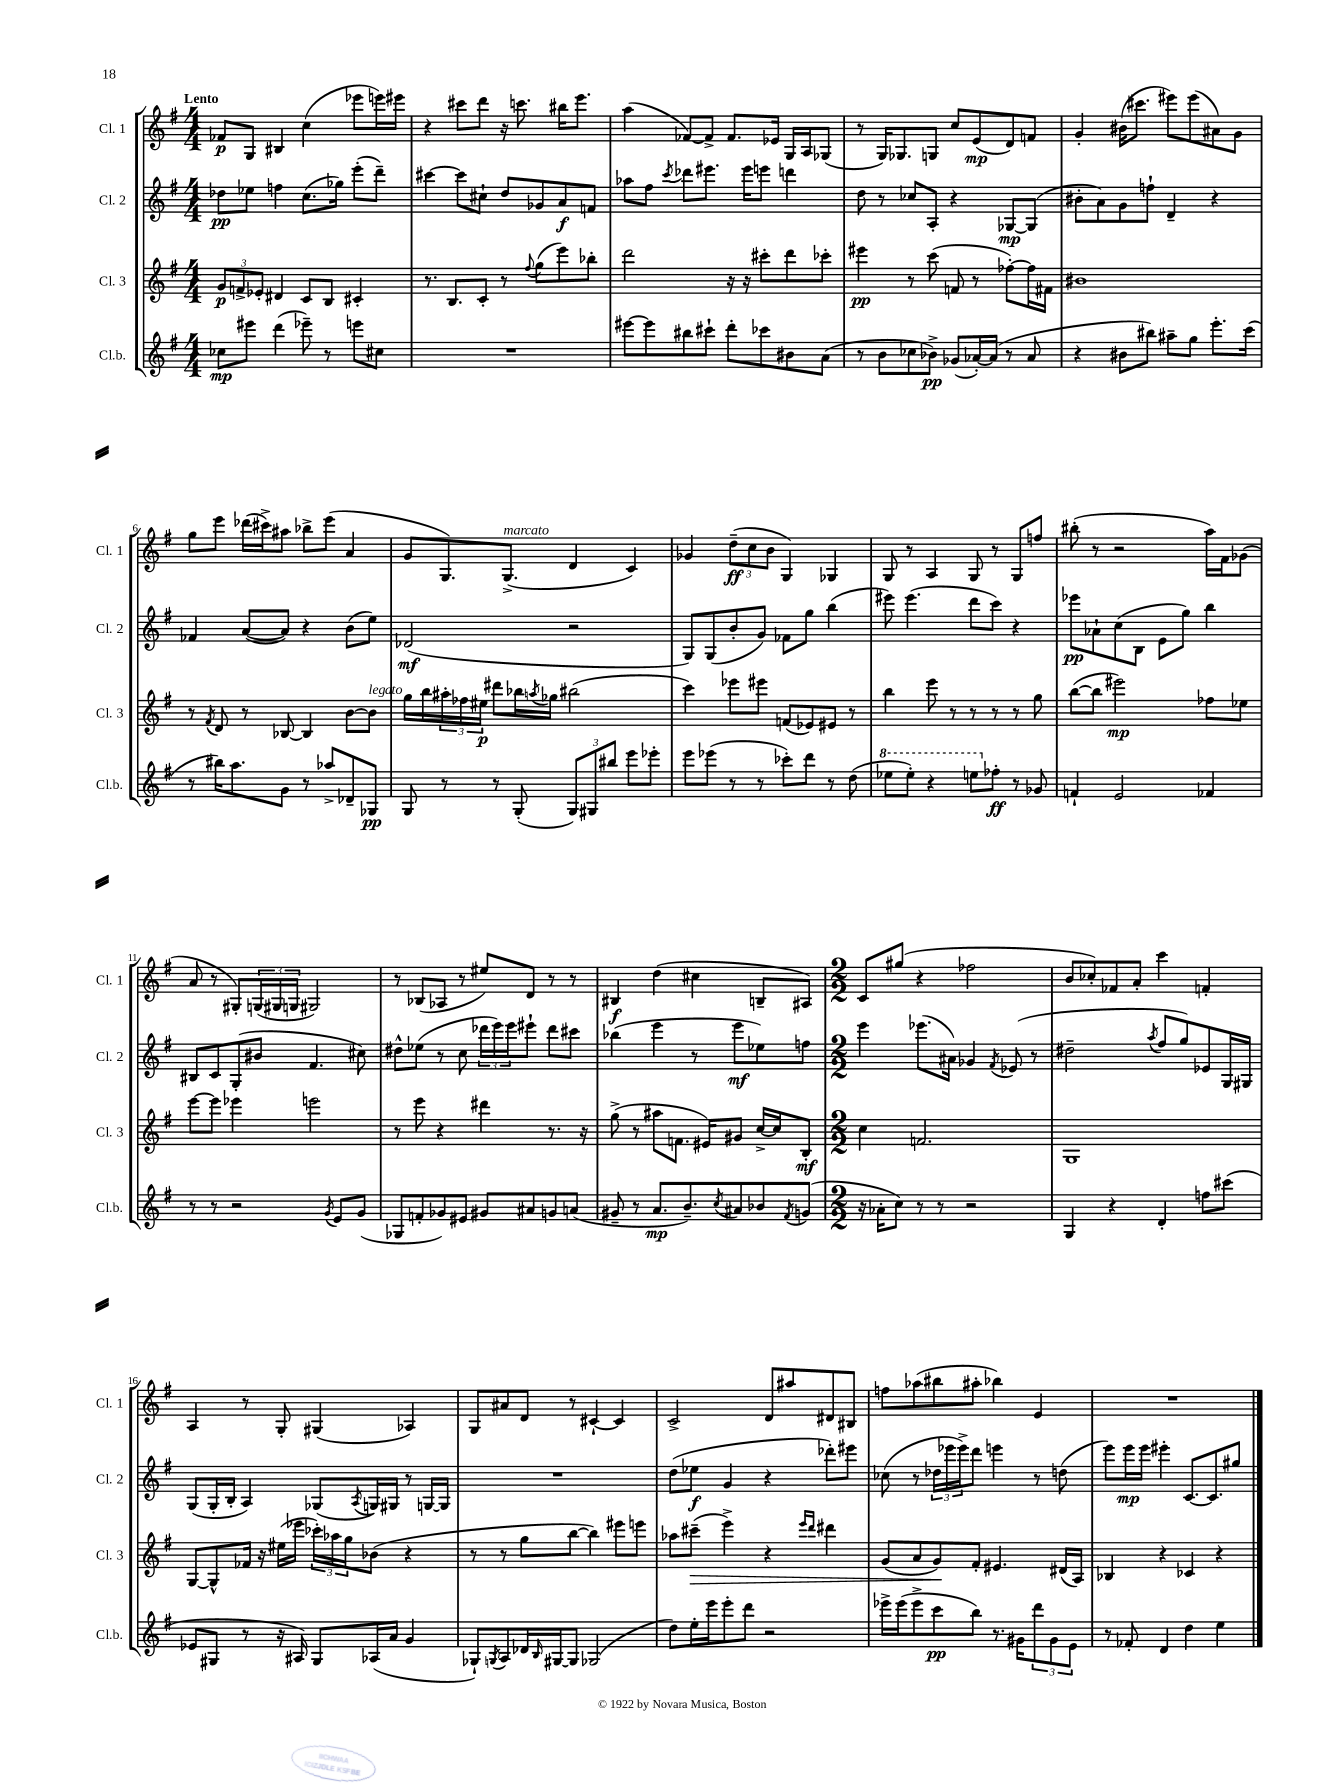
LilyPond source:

<<
\new StaffGroup <<
\new Staff = "s0" \with { instrumentName = "Cl. 1" shortInstrumentName = "Cl. 1" } {
    \clef treble \key g \major \numericTimeSignature \time 4/4 \tempo "Lento"
    fes'8\p g8 bis4 c''4( ees'''8 e'''16) eis'''16 |
    r4 cis'''8 d'''8 r16 c'''8. bis''16 e'''8. |
    a''4( fes'8~) fes'8-> fes'8. ees'16 g16 a16 ges8( |
    r8 g16) ges8. g8 c''8 e'8\mp( d'8) f'8 |
    g'4-. bis'16( cis'''8. eis'''8) eis'''8( ais'8) g'8 |
    g''8 e'''8 des'''16( cis'''16->) ais''8 bes''8-> e'''8( a'4 |
    g'8 g8.) g8.->^\markup { \italic "marcato" }( d'4 c'4) |
    ges'4 \tuplet 3/2 { d''8--\ff( c''8 b'8 } g4) ges4 |
    g8 r8 a4 g8 r8 g8 f''8 |
    bis''8-.( r8 r2 a''16) fis'16 ges'8( |
    a'8 r8 gis8-.) \tuplet 3/2 { g16( gis16 g16 } gis2) |
    r8 bes8( aes8 r8 eis''8) d'8 r8 r8 |
    bis4\f d''4( cis''4 b8-- ais8) |
    \numericTimeSignature \time 2/2 c'8 gis''8( r4 fes''2 |
    b'8 ces''8-.) fes'8 a'8-. c'''4 f'4-. |
    a4 r8 g8-. gis4( aes4) |
    g8 ais'8 d'8 r8 cis'4~-! cis'4 |
    c'2-> d'8 ais''8 dis'8 bis8 |
    f''8 aes''8( bis''8 ais''8-. bes''4) e'4 |
    R1 \bar "|." |
}
\new Staff = "s1" \with { instrumentName = "Cl. 2" shortInstrumentName = "Cl. 2" } {
    \clef treble \key g \major \numericTimeSignature \time 4/4
    des''8\pp ees''8 f''4 c''8.( ges''16) e'''8-.( d'''8--) |
    cis'''4~ cis'''8 cis''8-! d''8 ges'8 a'8\f f'8 |
    aes''8 fis''8 \acciaccatura { c'''8 } des'''8 eis'''8. eis'''16 e'''8 d'''4 |
    d''8 r8 ces''8 a8-. r4 ges8~\mp ges8( |
    bis'8-. a'8) g'8 f''8-! d'4-- r4 |
    fes'4 a'8~( a'8) r4 b'8( e''8) |
    des'2\mf( r2 |
    g8) g8( b'8-. g'8) fes'8 g''8 b''4( |
    eis'''8) eis'''4.( d'''8 c'''8) r4 |
    ees'''8\pp aes'8-! c''8( b8 e'8 g''8) b''4 |
    bis8 c'8 g8-.( bis'8 fis'4. cis''8) |
    dis''8-^ ees''8( r8 c''8 \tuplet 3/2 { des'''16 e'''16) e'''16 } eis'''8-! des'''8 cis'''8 |
    bes''4( e'''4 r8 e'''8\mf ees''8) f''8 |
    \numericTimeSignature \time 2/2 e'''4 ees'''8.( ais'16) ges'4 \acciaccatura { fis'8 } ees'8( r8 |
    dis''2-- \acciaccatura { a''8 } fis''8 g''8) ees'8 g16 gis16 |
    g8( g16-. b16-. a4) ges8( \acciaccatura { a8 } g16) gis16 r8 g16~ g16 |
    R1 |
    d''8( ees''8\f g'4 r4 des'''8-.) eis'''8 |
    ces''8( r8 \tuplet 3/2 { des''16 ees'''16 ees'''16->) } d'''8 e'''4 r8 d''8( |
    e'''8) e'''16\mp e'''16 eis'''4-. c'8.~ c'8. gis''8 \bar "|." |
}
\new Staff = "s2" \with { instrumentName = "Cl. 3" shortInstrumentName = "Cl. 3" } {
    \clef treble \key g \major \numericTimeSignature \time 4/4
    \tuplet 3/2 { g'8\p f'8-> ees'8-. } dis'4 c'8 b8 cis'4-. |
    r8. b8. c'8-. r8 \appoggiatura { fis''8 } g''8( e'''8) bes''8-. |
    d'''2 r16 r16 cis'''8-. d'''8 ces'''8-. |
    eis'''4\pp r8 c'''8( f'8 r8 fes''8~-.) fes''16 fis'16 |
    bis'1 |
    r8 \acciaccatura { fis'8 } d'8 r8 bes8~ bes4 b'8~ b'8^\markup { \italic "legato" } |
    g''16 b''16 \tuplet 3/2 { ais''16-. fes''16 eis''16\p } dis'''8 bes''16 \acciaccatura { a''8 } ges''16 bis''2( |
    c'''4) ees'''8 eis'''8 f'8( ees'8) eis'8 r8 |
    b''4 e'''8 r8 r8 r8 r8 g''8 |
    b''8~( b''8 eis'''2\mp) fes''8 ees''8 |
    e'''8~ e'''8 ees'''4 e'''2 |
    r8 e'''8 r4 dis'''4 r8. r16 |
    g''8->( r8 ais''8 f'8. eis'16) gis'8 c''16~-> c''16 b8-.\mf |
    \numericTimeSignature \time 2/2 c''4 f'2. |
    g1 |
    g8~ g8-^ fes'16 r16 eis''16( ees'''16 \tuplet 3/2 { ces'''16-.) aes''16 g''16 } bes'8( r4 |
    r8 r8 g''8 b''8~ b''4) eis'''8 e'''8 |
    aes''8 cis'''8--\>( e'''4->) r4 \grace { e'''16 d'''16 } dis'''4 |
    g'8( a'8 g'8\!) fis'8-. eis'4. dis'16( a16) |
    bes4 r4 ces'4 r4 \bar "|." |
}
\new Staff = "s3" \with { instrumentName = "Cl.b." shortInstrumentName = "Cl.b." } {
    \clef treble \key g \major \numericTimeSignature \time 4/4
    ces''8\mp eis'''8 d'''4( ees'''8--) r8 e'''8 cis''8 |
    R1 |
    eis'''8~ eis'''8 bis''8 cis'''8-! d'''8-. ces'''8 bis'8 a'8( |
    r8 b'8 ces''8 bes'8->\pp) ges'8( aes'16~-.) aes'16( r8 aes'8 |
    r4 bis'8 bis''8) ais''8-- g''8 e'''8.-. c'''16( |
    r8 bis''16) a''8. g'8 r8 aes''8-> des'8-- ges8\pp |
    g8 r8 r8 g8-.( \tuplet 3/2 { g8) gis8 bis''8 } e'''8 ees'''8-. |
    e'''8 ees'''8( r8 r8 ces'''8-.) d'''8 r8 d''8( |
    \ottava #1 ees'''8 ees'''8-.) r4 e'''8 \ottava #0 fes''8-.\ff r8 ges'8 |
    f'4-! e'2 fes'4 |
    r8 r8 r2 \acciaccatura { g'8 } e'8 g'8( |
    ges8 f'8-. ges'8) eis'8 gis'8 ais'8 g'8 a'8( |
    gis'8-- r8 a'8.\mp b'8.--) \acciaccatura { c''8 } ais'8 bes'8 \acciaccatura { fis'8 } g'8( |
    \numericTimeSignature \time 2/2 r16 aes'16-. c''8) r8 r8 r2 |
    g4 r4 d'4-. f''8 cis'''8( |
    ees'8 gis8 r8 r16 ais16) gis8 aes16( a'16 g'4 |
    ges8-!) \acciaccatura { g8 } a8 des'16 \grace { b16 } gis16~ gis8 ges2( |
    d''8) e''16-. e'''16 e'''8-. d'''8 r2 |
    ees'''16-> ees'''16( ees'''8-> c'''8\pp b''8) r8. gis'16 \tuplet 3/2 { d'''8 gis'8 e'8 } |
    r8 fes'8-. d'4 d''4 e''4 \bar "|." |
}
>>
>>
